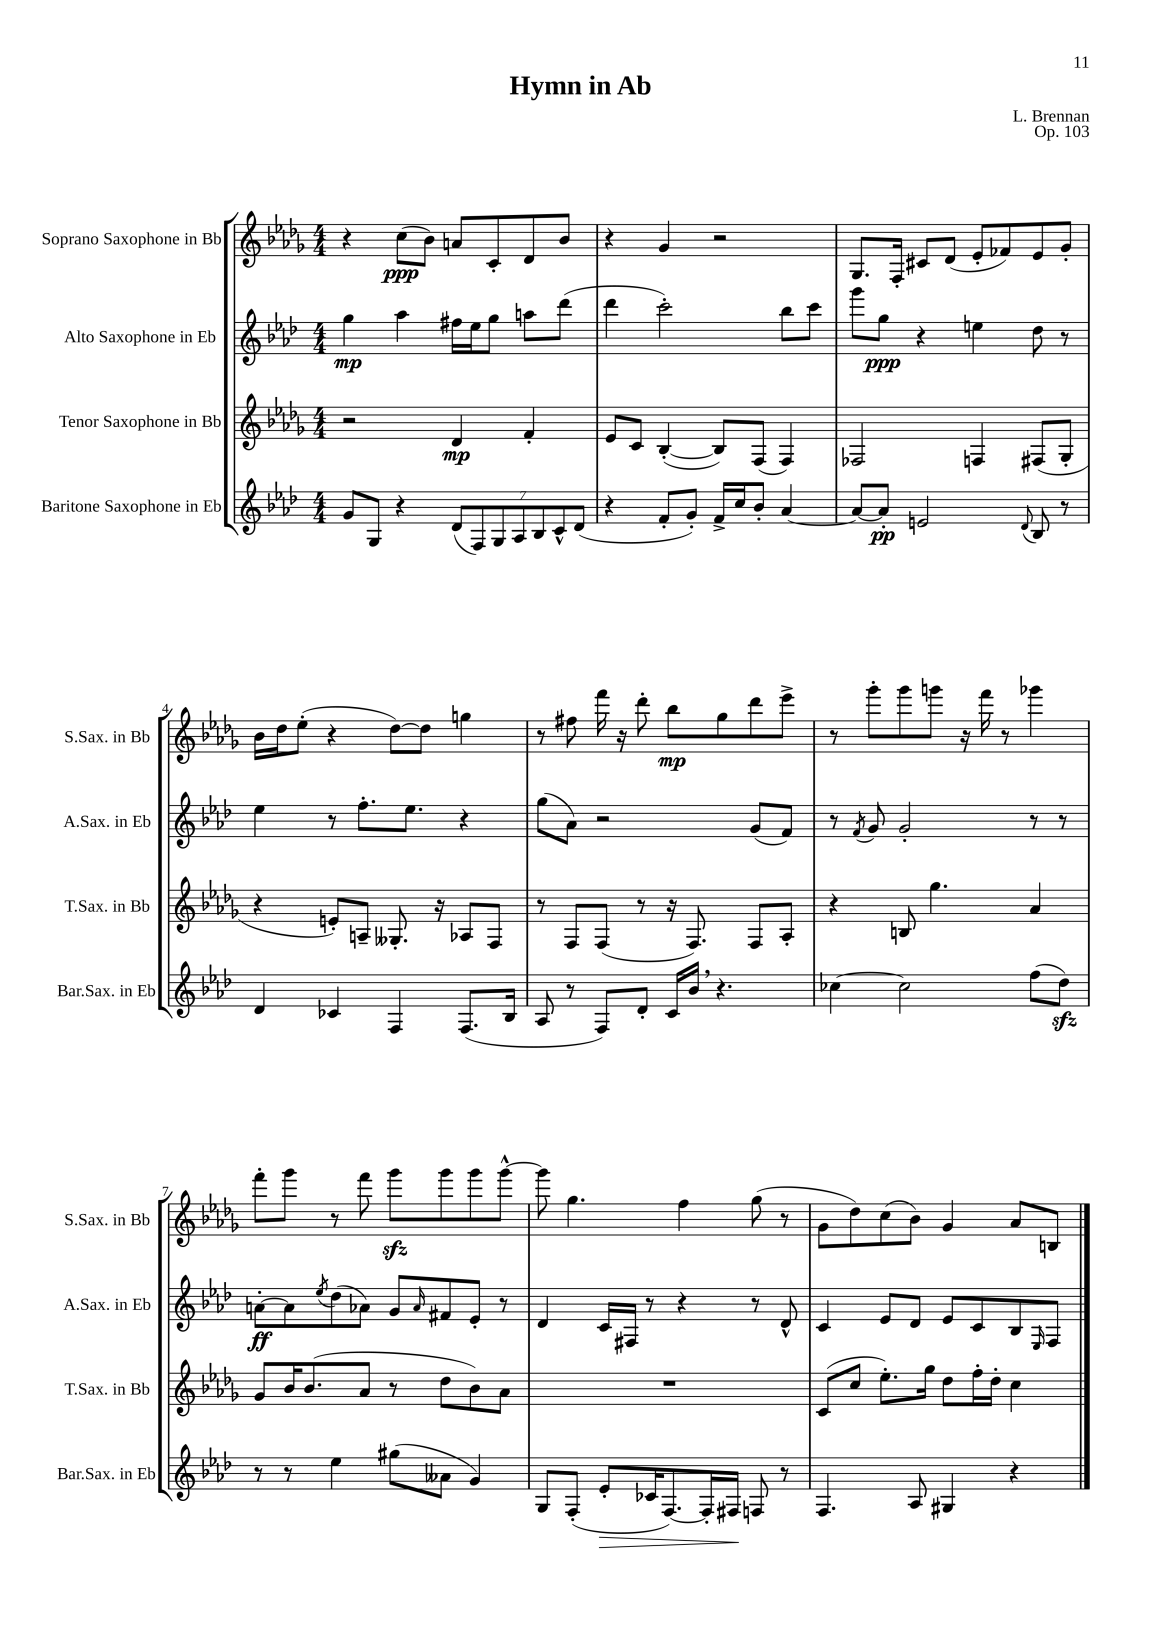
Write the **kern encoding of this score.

**kern	**dynam	**kern	**dynam	**kern	**dynam	**kern	**dynam
*part4	*part4	*part3	*part3	*part2	*part2	*part1	*part1
*staff4	*staff4	*staff3	*staff3	*staff2	*staff2	*staff1	*staff1
*I"Baritone Saxophone in Eb	*	*I"Tenor Saxophone in Bb	*	*I"Alto Saxophone in Eb	*	*I"Soprano Saxophone in Bb	*
*I'Bar.Sax. in Eb	*	*I'T.Sax. in Bb	*	*I'A.Sax. in Eb	*	*I'S.Sax. in Bb	*
*clefG2	*	*clefG2	*	*clefG2	*	*clefG2	*
*k[b-e-a-d-]	*	*k[b-e-a-d-g-]	*	*k[b-e-a-d-]	*	*k[b-e-a-d-g-]	*
*M4/4	*	*M4/4	*	*M4/4	*	*M4/4	*
=1	=1	=1	=1	=1	=1	=1	=1
8g/L	.	2r	.	4gg\	mp	4r	.
8G/J	.	.	.	.	.	.	.
4r	.	.	.	4aa-\	.	(8cc\L	ppp
.	.	.	.	.	.	8b-\J)	.
(14d-/L	.	4d-/	mp	16ff#X\LL	.	8an/L	.
.	.	.	.	16ee-\J	.	.	.
14F/)	.	.	.	.	.	.	.
.	.	.	.	8gg\J	.	8c'/	.
14G/	.	.	.	.	.	.	.
14A-/	.	.	.	.	.	.	.
.	.	4f'/	.	8aan\L	.	8d-/	.
14B-/	.	.	.	.	.	.	.
14c^^/	.	.	.	.	.	.	.
.	.	.	.	(8ddd-\J	.	8b-/J	.
(14d-/J	.	.	.	.	.	.	.
=2	=2	=2	=2	=2	=2	=2	=2
4r	.	8e-/L	.	4ddd-\	.	4r	.
.	.	8c/J	.	.	.	.	.
8f'/L	.	([4B-'/	.	2ccc'\)	.	4g-/	.
8g'/J)	.	.	.	.	.	.	.
16f^/LL	.	8B-/L])	.	.	.	2r	.
16cc/J	.	.	.	.	.	.	.
8b-'/J	.	(8F/J	.	.	.	.	.
[4a-/	.	4F/)	.	8bb-\L	.	.	.
.	.	.	.	8ccc\J	.	.	.
=3	=3	=3	=3	=3	=3	=3	=3
8a-/L_	.	2F-X/	.	8ggg\L	.	8.G-/L	.
8a-'/J]	pp	.	.	8gg\J	ppp	.	.
.	.	.	.	.	.	16F'/Jk	.
2en/	.	.	.	4r	.	8c#X/L	.
.	.	.	.	.	.	(8d-/J	.
.	.	4Fn/	.	4een\	.	8e-'/L	.
.	.	.	.	.	.	8f-X/)	.
8qqd-/	.	.	.	.	.	.	.
8B-/	.	(8F#X/L	.	8dd-\	.	8e-/	.
8r	.	8G-'/J	.	8r	.	8g-'/J	.
!!LO:LB:g=z
=4	=4	=4	=4	=4	=4	=4	=4
4d-/	.	4r	.	4ee-\	.	16b-\LL	.
.	.	.	.	.	.	16dd-\J	.
.	.	.	.	.	.	(8ee-'\J	.
4c-X/	.	8en'/L)	.	8r	.	4r	.
.	.	8An~/J	.	8.ff'\L	.	.	.
4F/	.	8.G--X'/	.	.	.	[8dd-\L)	.
.	.	.	.	8.ee-\J	.	.	.
.	.	.	.	.	.	8dd-\J]	.
.	.	16r	.	.	.	.	.
(8.F/L	.	8A-X/L	.	4r	.	4ggn\	.
.	.	8F/J	.	.	.	.	.
16B-/Jk	.	.	.	.	.	.	.
=5	=5	=5	=5	=5	=5	=5	=5
8A-/	.	8r	.	(8gg\L	.	8r	.
8r	.	8F/L	.	8a-\J)	.	8ff#X\	.
8F/L)	.	(8F/J	.	2r	.	16fff\	.
.	.	.	.	.	.	16r	.
8d-'/J	.	8r	.	.	.	8ddd-'\	.
16c/LL	.	16r	.	.	.	8bb-\L	mp
16b-,/JJ	.	8.F/)	.	.	.	.	.
4.r	.	.	.	.	.	8gg-\	.
.	.	8F/L	.	(8g/L	.	8ddd-\	.
.	.	8A-'/J	.	8f/J)	.	8eee-^\J	.
=6	=6	=6	=6	=6	=6	=6	=6
[4cc-X\	.	4r	.	8r	.	8r	.
.	.	.	.	8qf/	.	.	.
.	.	.	.	8g/	.	8ggg-'\L	.
2cc-\]	.	8Bn/	.	2g'/	.	8ggg-\	.
.	.	4.gg-\	.	.	.	8gggn\J	.
.	.	.	.	.	.	16r	.
.	.	.	.	.	.	16fff\	.
.	.	.	.	.	.	8r	.
(8ff\L	.	4a-/	.	8r	.	4ggg-X\	.
8dd-zz\J)	.	.	.	8r	.	.	.
!!LO:LB:g=z
=7	=7	=7	=7	=7	=7	=7	=7
8r	.	8g-/L	.	[8an'\L	ff	8fff'\L	.
8r	.	16b-/K	.	8a\]	.	8ggg-\J	.
.	.	(8.b-/	.	.	.	.	.
.	.	.	.	8qee-/	.	.	.
4ee-\	.	.	.	(8dd-\	.	8r	.
.	.	8a-/J	.	8a-X\J)	.	8fff\	.
(8gg#X\L	.	8r	.	8g/L	.	8ggg-zz\L	.
.	.	.	.	16qqa-/	.	.	.
8a--X\J	.	8dd-\L	.	8f#X/	.	8ggg-\	.
4g/)	.	8b-\)	.	8e-'/J	.	8ggg-\	.
.	.	8a-\J	.	8r	.	[8ggg-^^\J	.
=8	=8	=8	=8	=8	=8	=8	=8
8G/L	.	1r	.	4d-/	.	8ggg-\]	.
(8F'/J	.	.	.	.	.	4.gg-\	.
!	!LO:HP:b	!	!	!	!	!	!
8e-'/L	>	.	.	16c/LL	.	.	.
.	.	.	.	16F#X/JJ	.	.	.
16c-X/K	.	.	.	8r	.	.	.
[8.F/)	.	.	.	.	.	.	.
.	.	.	.	4r	.	4ff\	.
16F'/L]	.	.	.	.	.	.	.
16F#X/JJ	.	.	.	.	.	.	.
8Fn/	]	.	.	8r	.	(8gg-\	.
8r	.	.	.	8d-^^/	.	8r	.
=9	=9	=9	=9	=9	=9	=9	=9
4.F/	.	(8c/L	.	4c/	.	8g-\L	.
.	.	8cc/J	.	.	.	8dd-\)	.
.	.	8.ee-'\L)	.	8e-/L	.	(8cc\	.
8A-/	.	.	.	8d-/J	.	8b-\J)	.
.	.	16gg-\Jk	.	.	.	.	.
4G#X/	.	8dd-\L	.	8e-/L	.	4g-/	.
.	.	16ff'\L	.	8c/	.	.	.
.	.	16dd-'\JJ	.	.	.	.	.
4r	.	4cc\	.	8B-/	.	8a-/L	.
.	.	.	.	16qqE-/	.	.	.
.	.	.	.	8F/J	.	8Bn/J	.
==	==	==	==	==	==	==	==
*-	*-	*-	*-	*-	*-	*-	*-
